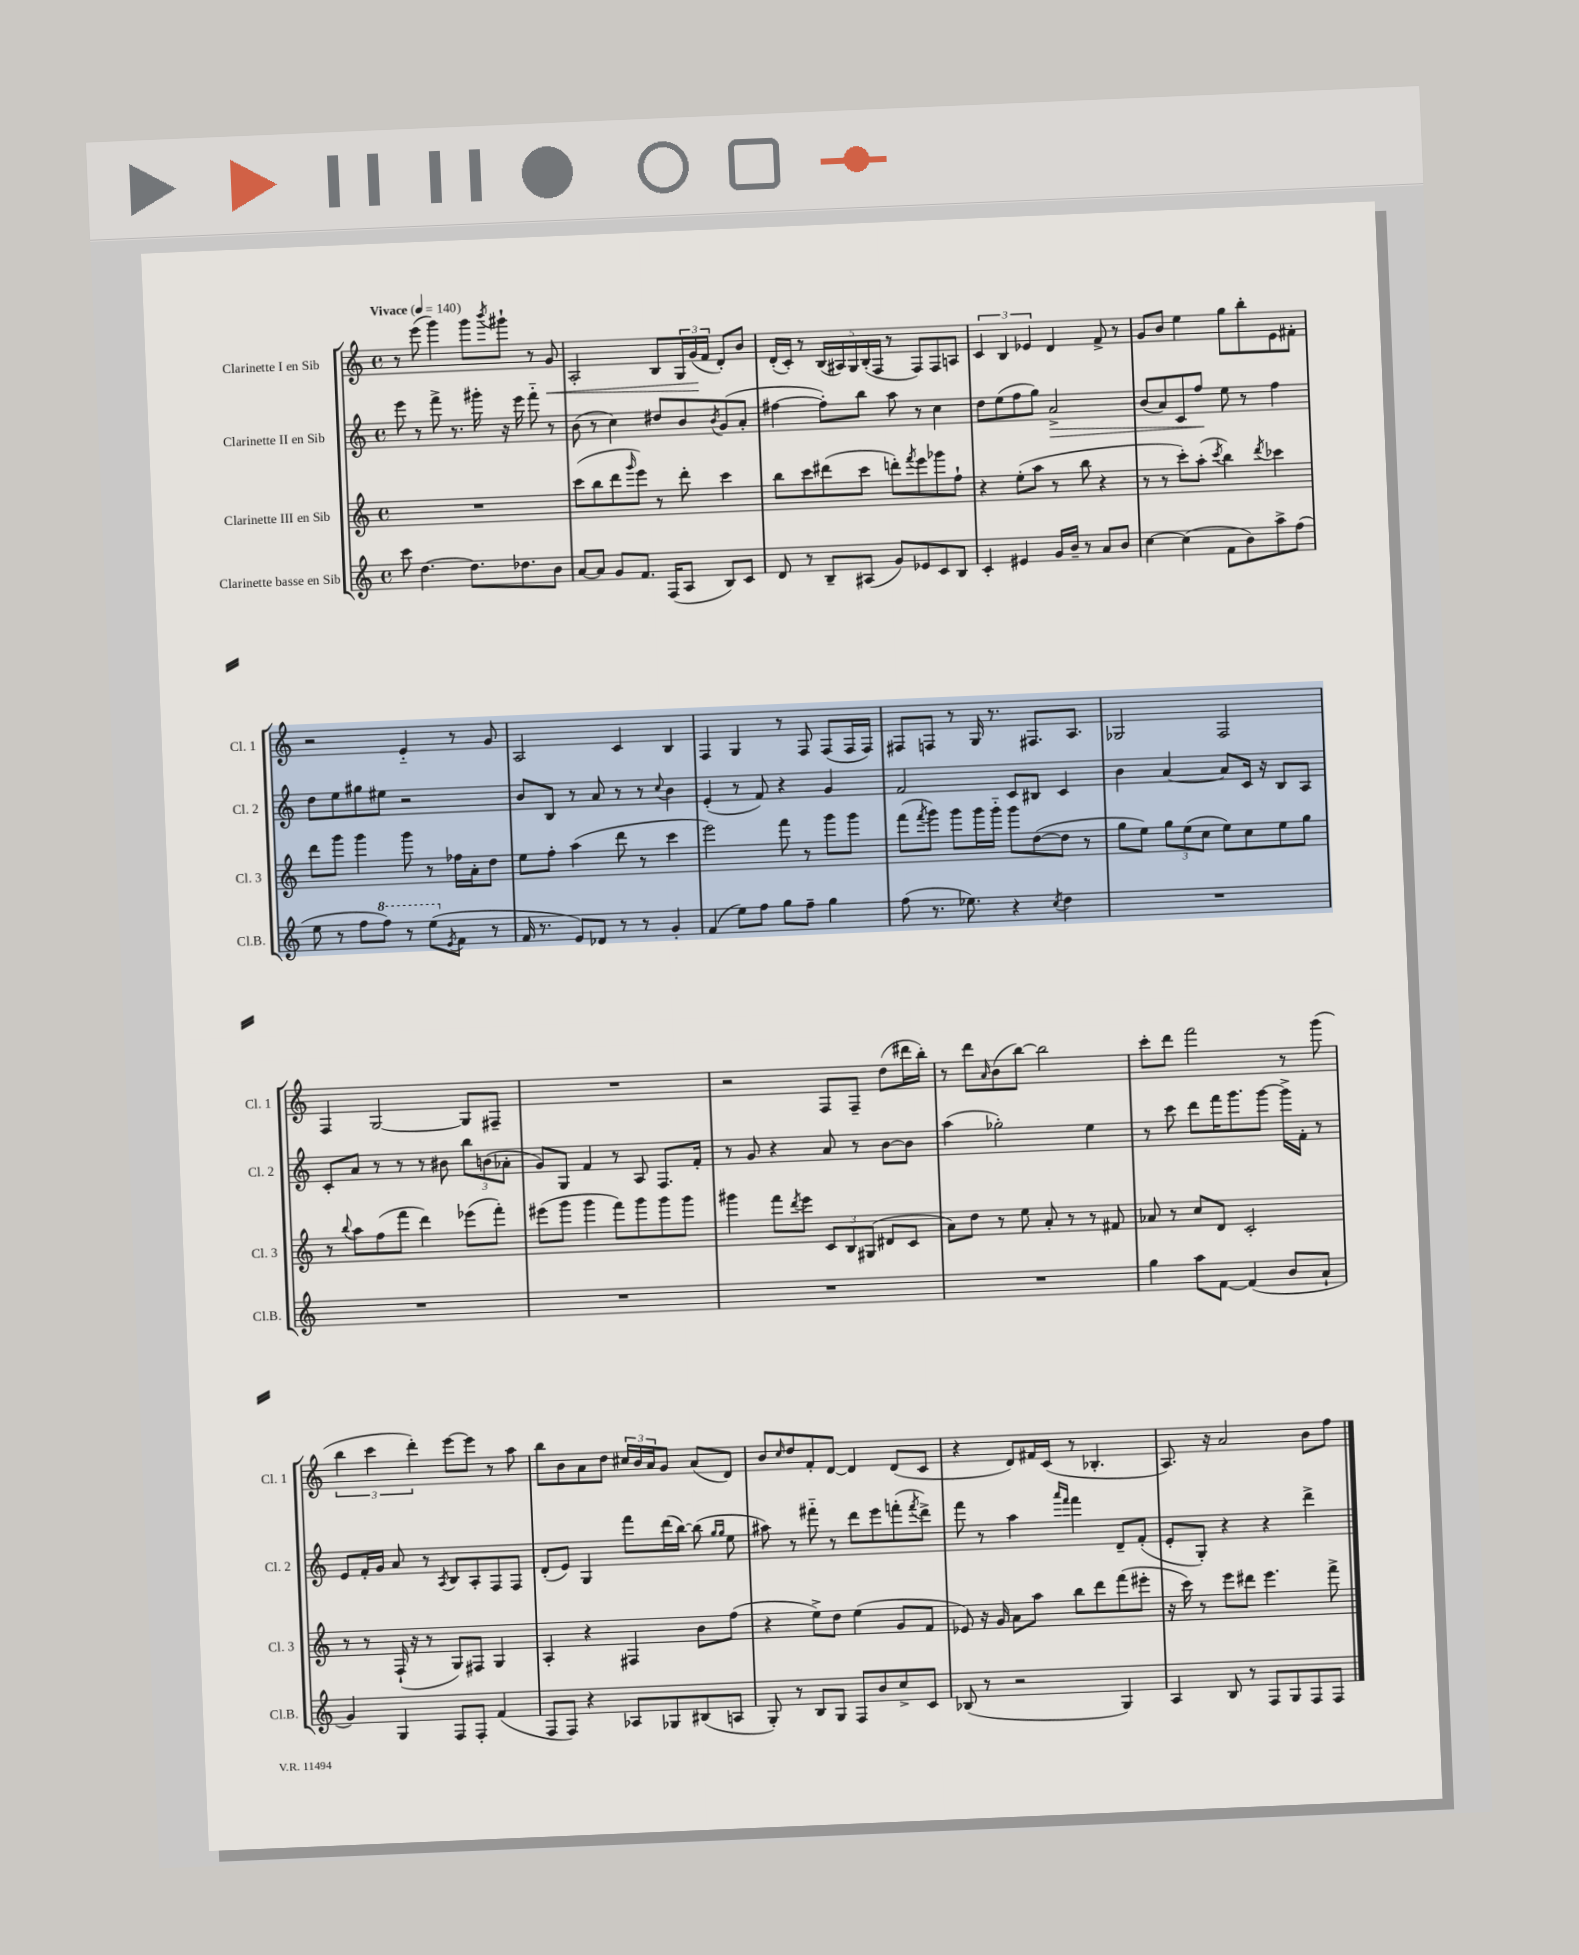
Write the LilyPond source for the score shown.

<<
\new StaffGroup <<
\new Staff = "s0" \with { instrumentName = "Clarinette I en Sib" shortInstrumentName = "Cl. 1" } {
    \clef treble \key c \major \defaultTimeSignature \time 4/4 \tempo "Vivace" 4 = 140
    r8 e'''8( g'''4) g'''8 \acciaccatura { b'''8 } gis'''8-! r8 g'8\< |
    a2-. b8 \tuplet 3/2 { g16 g'16\!( f'16 } d'8-.) b'8 |
    d'16-.( c'16-.) r8 \tuplet 5/4 { b16( ais16) g16 b16-.( f16 } r8 f8) f8 a8 |
    \tuplet 3/2 { c'4 b4 ees'4 } d'4 f'8-> r8 |
    g'8 b'8 e''4 g''8 b''8-. e'8 fis'8-. |
    r2 e'4-_ r8 g'8 |
    a2 c'4 b4 |
    f4 g4 r8 f8 f8( f16 f16) |
    fis8 f8 r8 g16 r8. fis8. a8. |
    ges2 f2 |
    f4 g2~ g8 fis8-- |
    R1 |
    r2 f8 f8-- d''8( dis'''16 b''16-.) |
    r8 d'''8 \grace { a'16 } b'8( b''8~) b''2 |
    c'''8-. d'''8 f'''2 r8 g'''8( |
    \tuplet 3/2 { b''4 c'''4 d'''4-.) } e'''8~ e'''8 r8 a''8 |
    b''8 b'8 a'8 d''8 \tuplet 3/2 { cis''16 b'16 a'16 } g'8 a'8( d'8) |
    b'8 \grace { c''16 } d''8 f'8-. d'8~ d'4 d'8( c'8 |
    r4 d'8) fis'16 c'16( r8 bes4.-. |
    a8.) r16 a'2 b'8 f''8 \bar "|." |
}
\new Staff = "s1" \with { instrumentName = "Clarinette II en Sib" shortInstrumentName = "Cl. 2" } {
    \clef treble \key c \major \defaultTimeSignature \time 4/4
    e'''8 r8 f'''8-> r8. gis'''16-. r16 e'''16 f'''8-_ r8 |
    b'8( r8 c''4) dis''8 b'8 \acciaccatura { b'8 } g'8( a'8-. |
    fis''4~ fis''8-.) b''8 a''8 r8 c''4 |
    d''8 e''8( f''8 g''8) a'2->\> |
    b'8( a'8) c'8 f''8\! e''8 r8 f''4 |
    d''8 e''8 gis''8 eis''8 r2 |
    b'8 b8 r8 a'8 r8 r8 \appoggiatura { c''8 } b'4 |
    e'4-.( r8 f'8) r4 g'4 |
    f'2 c'8 bis8 c'4 |
    b'4 a'4~ a'8 c'16 r16 b8 a8 |
    c'8-. a'8 r8 r8 r8 bis'8 \tuplet 3/2 { b''8 b'8( aes'8-. } |
    g'8) g8 f'4 r8 a8 f8. f'16-. |
    r8 g'8 r4 a'8 r8 b'8~ b'8 |
    a''4( ges''2-.) e''4 |
    r8 c'''8 d'''8 f'''16 g'''8. g'''8~ g'''16-> f'16-. r8 |
    e'8 f'16-. g'16 a'8 r8 \acciaccatura { a8 } b8 a8-. f8 f8 |
    d'8-.( e'8) g4 f'''8 d'''16( b''16~) b''8( \grace { g''16 g''16 } e''8 |
    ais''8) r8 fis'''8-_ r8 d'''8 e'''8 f'''8-.( \acciaccatura { f'''8 } d'''8->) |
    f'''8 r8 a''4 \grace { a'''16 f'''16 } f'''4 d'8-- f'8-.( |
    e'8-. g8-.) r4 r4 d'''4-> \bar "|." |
}
\new Staff = "s2" \with { instrumentName = "Clarinette III en Sib" shortInstrumentName = "Cl. 3" } {
    \clef treble \key c \major \defaultTimeSignature \time 4/4
    R1 |
    c'''8( b''8 d'''8 \grace { g'''16 } e'''8) r8 d'''8-. c'''4 |
    b''8 c'''8 dis'''8( c'''8 d'''8-.) \acciaccatura { f'''8 } e'''8 ges'''8 f''8-! |
    r4 e''8-.( a''8 r8 b''8 r4 |
    r8 r8 c'''8-.) a''8-.( \acciaccatura { c'''8 } b''4) \acciaccatura { d'''8 } ces'''4 |
    d'''8 g'''8 g'''4 g'''8 r8 fes''16 a'16-. d''8 |
    e''8 f''8-. a''4( d'''8 r8 c'''4 |
    e'''2) f'''8 r8 g'''8 g'''8 |
    f'''8( \acciaccatura { f'''8 } g'''8) g'''8 g'''16 g'''16-_ g'''8 d''8~( d''8 r8 |
    g''8 e''8) \tuplet 3/2 { g''8 e''8( c''8 } e''8) c''8 e''8 g''8 |
    r8 \appoggiatura { b''8 } a''8 f''8( f'''8 d'''4) ees'''8( f'''8-.) |
    eis'''8( g'''8 g'''4 f'''8) g'''8 g'''8 g'''8 |
    gis'''4 f'''8 \acciaccatura { d'''8 } e'''8 \tuplet 3/2 { c'8 b8 gis8( } dis'8 c'8 |
    a'8) d''8 r8 e''8 a'8-. r8 r8 fis'8 |
    aes'8 r8 c''8 d'8 c'2-. |
    r8 r8 f16-!( r16 r8 g8) fis8 g4 |
    a4-. r4 fis4 b'8 f''8( |
    r4 e''8->) d''8 e''4( g'8 f'8 |
    ees'8) r16 g'16 a'8 a''8 b''8 d'''8 f'''8( eis'''8-. |
    r16 c'''16) r8 e'''8 dis'''8 e'''4. f'''8-> \bar "|." |
}
\new Staff = "s3" \with { instrumentName = "Clarinette basse en Sib" shortInstrumentName = "Cl.B." } {
    \clef treble \key c \major \defaultTimeSignature \time 4/4
    c'''8 d''4.~ d''8. des''8. b'8 |
    a'8~ a'8 g'8 f'8. f16( a8 b8) c'8 |
    d'8 r8 b8-- ais8( g'8) ees'8 c'8 b8 |
    c'4-. eis'4 g'16 b'16-- r8 a'8 b'8 |
    c''4~ c''4( f'8 b'8) a''8-> f''8( |
    e''8 r8 f''8 \ottava #1 f'''8) r8 e'''8( \ottava #0 \acciaccatura { e'8 } f'8 r8 |
    f'16 r8. e'8) des'8 r8 r8 g'4-. |
    f'4( e''8) f''8 g''8 f''8-- g''4 |
    f''8( r8. ees''8.) r4 \acciaccatura { c''8 } d''4 |
    R1 |
    R1 |
    R1 |
    R1 |
    R1 |
    g''4 a''8 f'8~ f'4( b'8 a'8-! |
    g'4) g4 f8 f8-. f'4( |
    f8 f8) r4 aes8 ges8 bis8( a8 |
    g8-.) r8 b8 g8 f8 b'8 c''8-> c'8 |
    bes8( r8 r2 g4) |
    a4 b8 r8 f8 g8 f8 f8 \bar "|." |
}
>>
>>
\layout { \context { \Score \remove "Bar_number_engraver" } }
